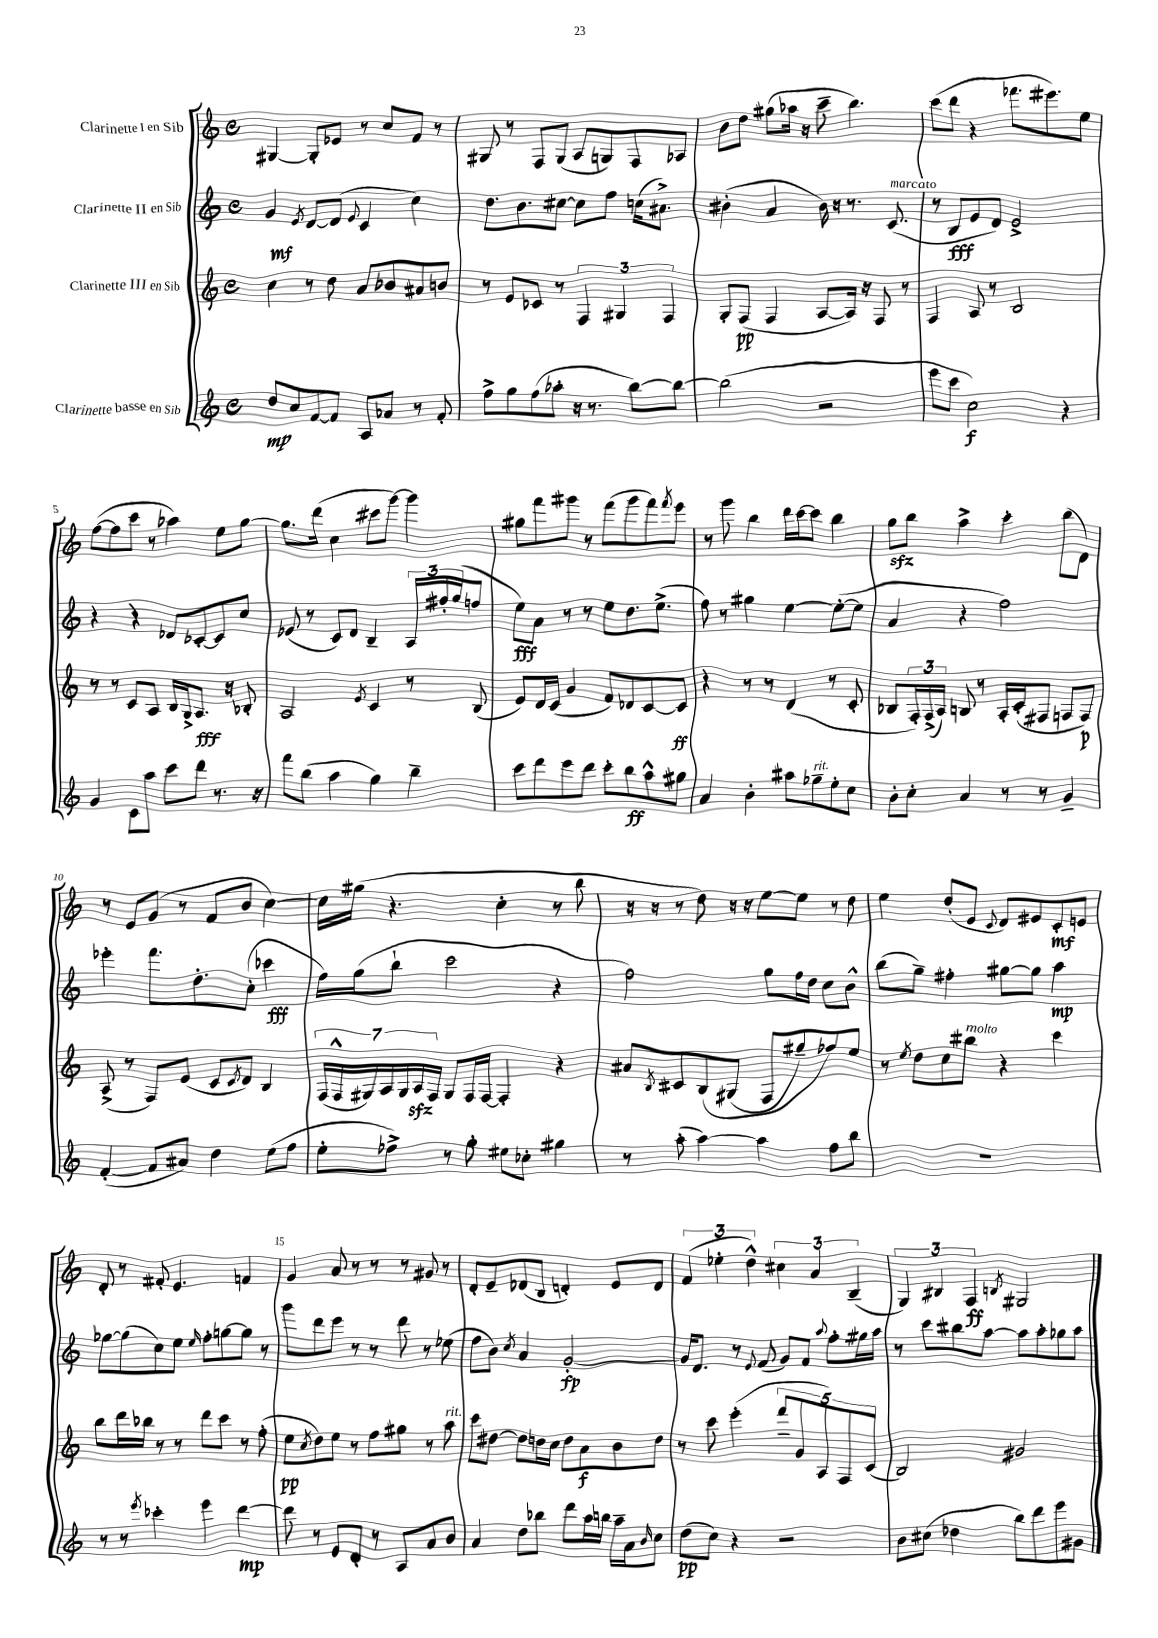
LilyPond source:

<<
\new StaffGroup <<
\new Staff = "s0" \with { instrumentName = "Clarinette I en Sib" } {
    \clef treble \key c \major \defaultTimeSignature \time 4/4
    gis4~ gis8-. ees'8 r8 c''8 f'8 r8 |
    gis8 r8 f8 gis8( a8 g8) f8 aes8 |
    b'8 d''8 gis''8( aes''16 r16 c'''8-- b''4.) |
    c'''8( d'''8 r4 fes'''8. eis'''8.) e''8 |
    f''8~( f''8 c'''8 r8 aes''4) e''8 g''8~ |
    g''8. d'''16( c''4 cis'''8 g'''8~) g'''4 |
    gis''8 f'''8 gis'''8 r8 f'''8( gis'''8 f'''8) \acciaccatura { f'''8 } e'''8 |
    r8 g'''8 b''4 d'''16 c'''16~ c'''8 b''4 |
    g''8\sfz b''8 a''4-> c'''4-. b''8( d'8) |
    r8 e'8 g'8( r8 f'8 b'8 c''4~) |
    c''16 gis''16( r4. c''4-. r8 b''8 |
    r16 r16 r8 d''8) r16 r16 e''8~ e''8 r8 d''8 |
    e''4 d''8-.( e'8 \appoggiatura { c'8 } d'8) eis'8 c'8-.\mf e'8 |
    d'8-. r8 fis'8-. e'4. f'4 |
    g'4 a'8 r8 r8 r8 gis'8 r8 |
    d'8-. e'8-- des'8( b8 d'4-.) e'8 d'8 |
    \tuplet 3/2 { f'4( ees''4-. d''4-^) } \tuplet 3/2 { cis''4 a'4 b4--( } |
    \tuplet 3/2 { g4) bis4 f4\ff } \acciaccatura { b8 } gis2 \bar "|." |
}
\new Staff = "s1" \with { instrumentName = "Clarinette II en Sib" } {
    \clef treble \key c \major \defaultTimeSignature \time 4/4
    g'4\mf \acciaccatura { e'8 } d'8~ d'8( \appoggiatura { e'8 } c'4 c''4) |
    d''8. b'8. cis''8~ cis''8 f''8 c''16( ais'8.->) |
    bis'4-.( a'4 bis'16) r16 r8. c'8.^\markup { \italic "marcato" }( |
    r8 b8\fff e'8 d'8) e'2-> |
    r4 r4 des'8 ces'8~-. ces'8 c''8 |
    ees'8( r8 c'8) d'8 b4-- \tuplet 3/2 { a16 fis''16-. g''16( } f''8 |
    e''8\fff) a'8 r8 r8 e''8 d''8. e''8.->( |
    f''8) r8 gis''4 e''4~ e''8~-.( e''8 |
    a'4 r4 f''2) |
    ees'''4-. f'''8. d''8.-. c''8-.( ces'''4\fff |
    f''16) g''16( b''8-! c'''2 r4 |
    f''2) g''8 f''16 d''16 c''8 b'8-^ |
    b''8( g''8--) fis''4-. gis''8~ gis''8 a''4\mp |
    ges''8~ ges''8( c''8) e''8 \grace { e''16 } f''8-. g''8~ g''8 r8 |
    g'''8 d'''8 e'''8 r8 r8 d'''8 r8 ees''8( |
    f''8 b'8) \acciaccatura { c''8 } a'4 g'2~-.\fp |
    g'16 d'8. r8 \appoggiatura { e'8 } f'8( g'8) f'8 \appoggiatura { a''8 } f''8-. gis''16 a''16 |
    r8 c'''8 bis''8 a''8~ a''8 a''8-. ges''8 a''8 \bar "|." |
}
\new Staff = "s2" \with { instrumentName = "Clarinette III en Sib" } {
    \clef treble \key c \major \defaultTimeSignature \time 4/4
    c''4 r8 d''8 a'8 bes'8 ais'8 b'8 |
    r8 e'8 ces'8 r8 \tuplet 3/2 { f4 gis4 f4 } |
    g8-. f8\pp( f4 a8~ a16) r16 f8 r8 |
    f4 a8 r8 b2 |
    r8 r8 c'8 a8 b16 g16-> a8.\fff r16 bes8-. |
    a2 \acciaccatura { e'8 } c'4 r8 b8( |
    e'8) d'16 c'16( g'4 f'8) des'8 c'8~ c'8\ff |
    r4 r8 r8 d'4( r8 c'8-. |
    bes8 \tuplet 3/2 { f16-.) f16->( a16) } b8 r8 a16-. c'16-.( fis8 f8 f8\p) |
    a8->( r8 f8) e'8( c'8 \acciaccatura { c'8 } d'8) b4 |
    \tuplet 7/4 { f16( f16-^ gis16) a16 gis16 a16\sfz f16 } gis8 f16 f16~ f4-. r4 |
    ais'8 \acciaccatura { b8 } cis'8 b8\( gis8( f8 gis''8--) fes''8\) e''8 |
    r8 \acciaccatura { e''8 } d''8 c''8 bis''8^\markup { \italic "molto" } r4 c'''4 |
    b''8 d'''16 bes''16 r8 r8 d'''8 c'''8 r8 f''8-.( |
    e''8\pp \acciaccatura { c''8 } d''8) e''8 r8 f''8 gis''8 r8 a''8^\markup { \italic "rit." } |
    c'''8 dis''8~ dis''8 d''16 c''16 d''8 a'8\f b'8 d''8 |
    r8 c'''8 e'''4-.( \tuplet 5/4 { d'''8-- g'8 a8) f8 c'8( } |
    b2) gis'2 \bar "|." |
}
\new Staff = "s3" \with { instrumentName = "Clarinette basse en Sib" } {
    \clef treble \key c \major \defaultTimeSignature \time 4/4
    d''8\mp c''8 f'8~ f'8 a8 aes'8 r8 f'8-. |
    f''8-> g''8 f''8( aes''8-. r16 r8. b''8~) b''8~ |
    b''2( r2 |
    e'''8 c'''8 c''2\f) r4 |
    g'4 c'8 a''8 c'''8 d'''8 r8. r16 |
    f'''8 b''8( a''4 g''4) b''4-- |
    c'''8 d'''8 e'''8 d'''8 c'''8-. b''8\ff a''8-^ gis''8 |
    a'4 b'4-. ais''8 ges''8--^\markup { \italic "rit." } e''8-. c''8 |
    b'8-. c''8-. a'4 r8 r8 g'4-- |
    f'4~-.( f'8 ais'8) d''4 e''8( f''8 |
    e''8-. fes''8->) r8 g''8-. eis''8 ces''8-. gis''4 |
    r8 a''8-.( a''4~) a''4 f''8 b''8 |
    R1 |
    r8 r8 \acciaccatura { e'''8 } ces'''4-. e'''4 d'''4~\mp |
    d'''8 r8 e'8 d'8-. r8 a8 a'8 b'8 |
    a'4 d''8 bes''8 d'''8 a''16 b''16 a''16-- a'16 \grace { b'16 } c''8 |
    d''8\pp( c''8) r4 r2 |
    b'8 cis''8( des''4 b''8) d'''8 e'''8 gis'8 \bar "|." |
}
>>
>>
\layout { \context { \Score \override BarNumber.break-visibility = ##(#f #t #t) barNumberVisibility = #(every-nth-bar-number-visible 5) } }
